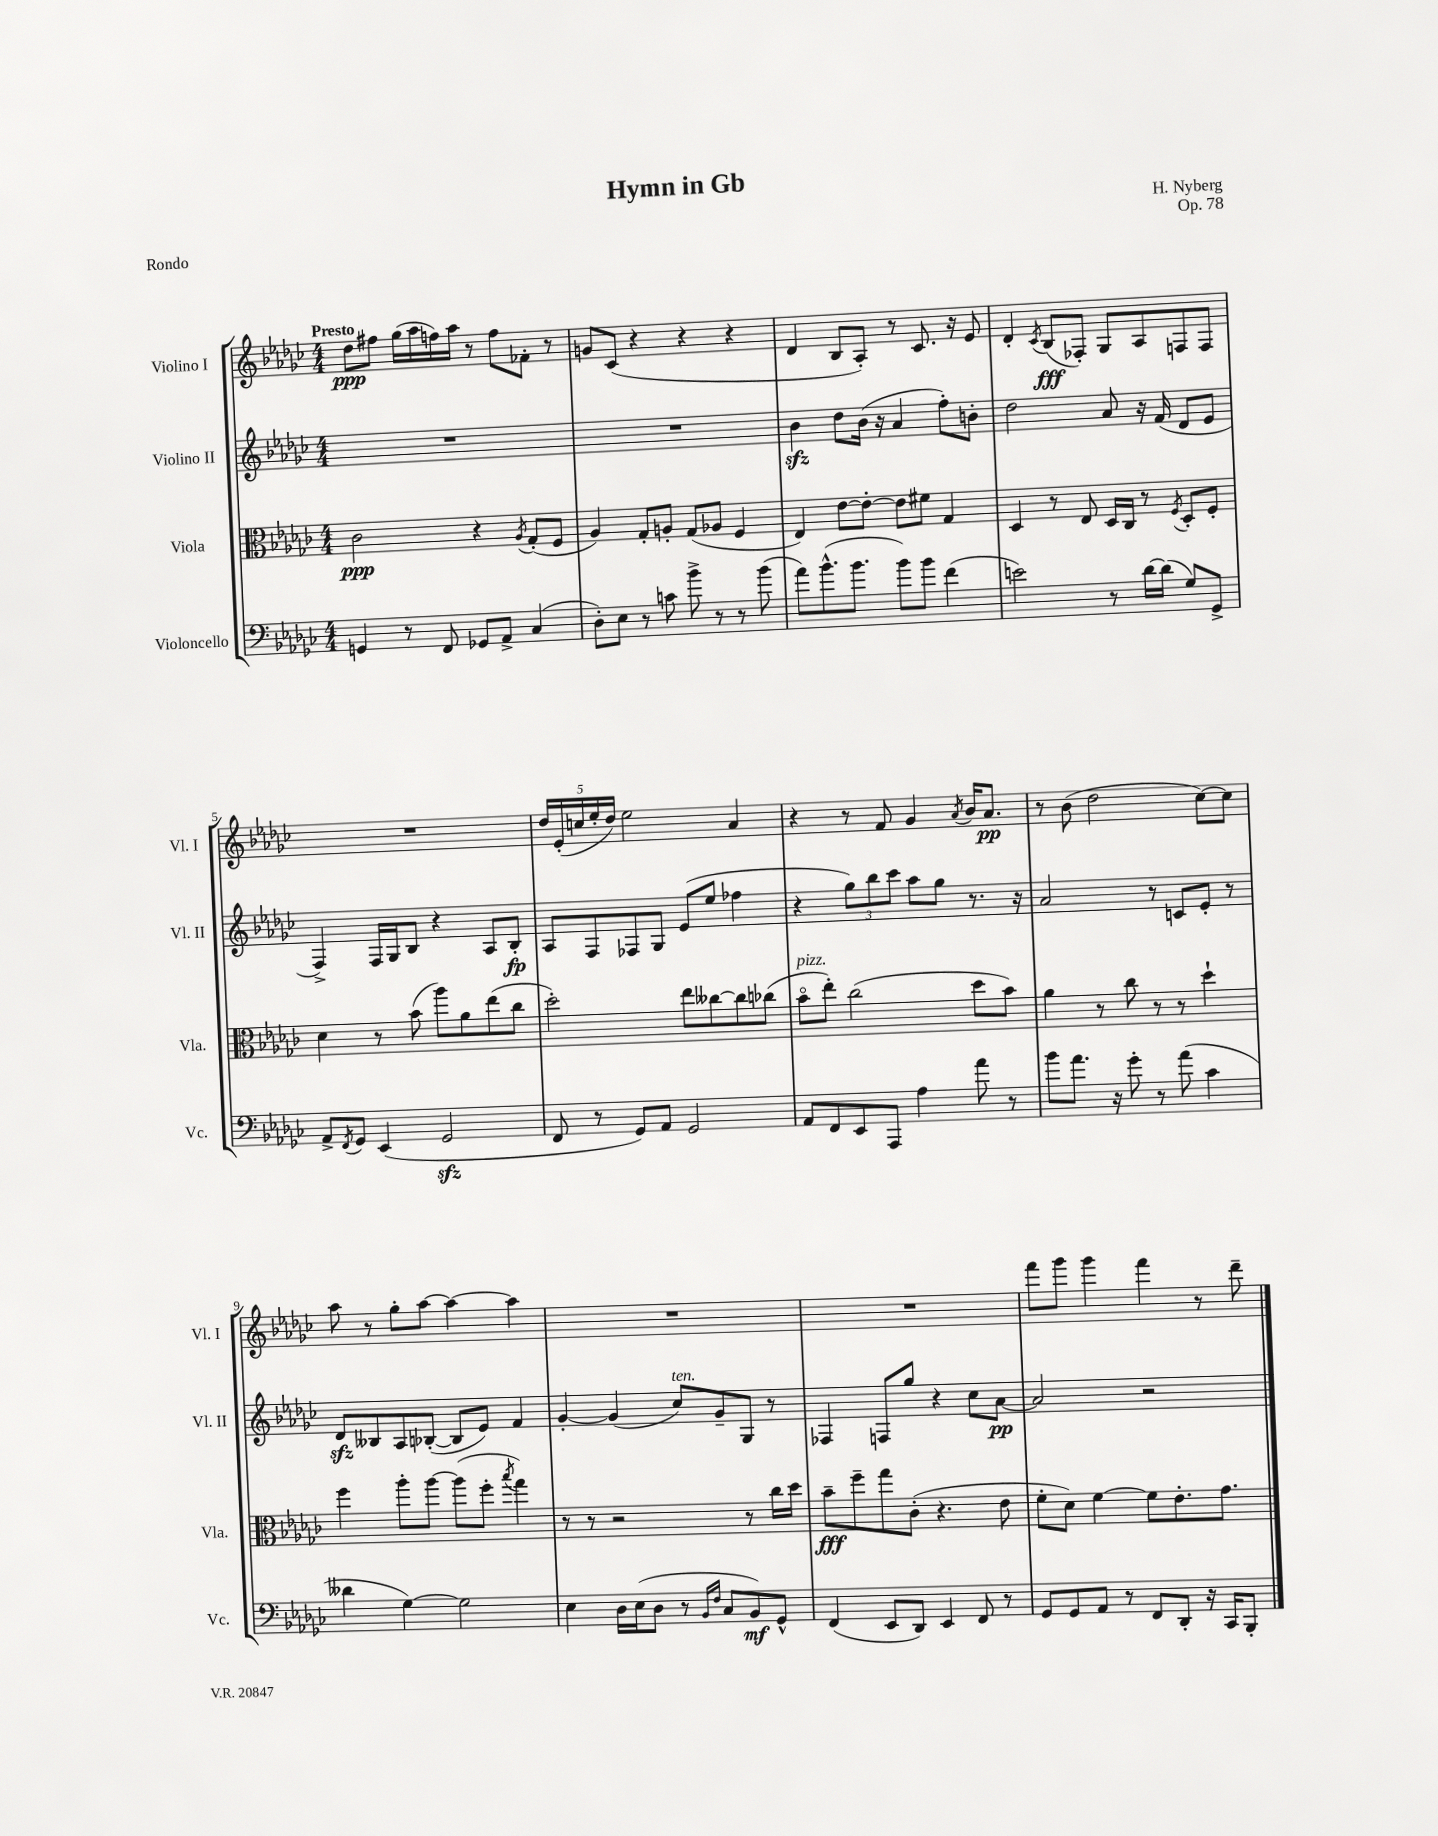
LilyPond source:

\header { title = "Hymn in Gb" composer = "H. Nyberg" opus = "Op. 78" piece = "Rondo" }
<<
\new StaffGroup <<
\new Staff = "s0" \with { instrumentName = "Violino I" shortInstrumentName = "Vl. I" } {
    \clef treble \key ges \major \numericTimeSignature \time 4/4 \tempo "Presto"
    des''8\ppp fis''8 ges''16( aes''16 f''16) aes''16 r8 f''8 fes'8-. r8 |
    g'8 ces'8( r4 r4 r4 |
    des'4 bes8 aes8-.) r8 ces'8. r16 ees'8 |
    des'4-. \acciaccatura { ces'8 } bes8\fff( fes8-.) ges8 aes8 f8 f8 |
    R1 |
    \tuplet 5/4 { des''16 ees'16-.( c''16 ees''16-. des''16) } ees''2 aes'4 |
    r4 r8 f'8 ges'4 \acciaccatura { aes'8 } bes'16 aes'8.\pp |
    r8 bes'8( des''2 ces''8~) ces''8 |
    aes''8 r8 ges''8-. aes''8~ aes''4~ aes''4 |
    R1 |
    R1 |
    f'''8 ges'''8 ges'''4 f'''4 r8 des'''8-- \bar "|." |
}
\new Staff = "s1" \with { instrumentName = "Violino II" shortInstrumentName = "Vl. II" } {
    \clef treble \key ges \major \numericTimeSignature \time 4/4
    R1 |
    R1 |
    bes'4\sfz des''8 bes'16( r16 aes'4 f''8-.) b'8-. |
    des''2 aes'8 r16 f'16( des'8 ees'8 |
    f4->) f16 ges16 bes8 r4 aes8 bes8-.\fp |
    aes8 f8 fes8 ges8 ees'8( ees''8 fes''4 |
    r4 \tuplet 3/2 { ges''8) bes''8 ces'''8 } aes''8 ges''8 r8. r16 |
    aes'2 r8 c'8 ees'8-. r8 |
    des'8\sfz beses8 aes8 bes8~-.( bes8 ees'8) f'4 |
    ges'4~-. ges'4( ces''8^\markup { \italic "ten." }) ges'8-- ges8 r8 |
    fes4 f8 ges''8 r4 ces''8 aes'8~\pp |
    aes'2 r2 \bar "|." |
}
\new Staff = "s2" \with { instrumentName = "Viola" shortInstrumentName = "Vla." } {
    \clef alto \key ges \major \numericTimeSignature \time 4/4
    ces'2\ppp r4 \acciaccatura { aes8 } ges8-.( f8 |
    aes4) ges8-. a8-. ges8( aes8 f4 |
    ees4) ees'8~ ees'8~-. ees'8 fis'8 ges4 |
    des4 r8 ees8 des16 ces16 r8 \acciaccatura { f8 } des8-. f8-. |
    des'4 r8 bes'8( aes''8) aes'8 ees''8( ces''8 |
    des''2-.) ees''8 ceses''8~ ceses''8 ces''8( |
    bes'8\flageolet^\markup { \italic "pizz." } ees''8-.) ces''2( des''8 bes'8) |
    aes'4 r8 ces''8 r8 r8 des''4-! |
    f''4 aes''8-. aes''8~ aes''8( f''8-. \acciaccatura { bes''8 } ges''4) |
    r8 r8 r2 r8 ces''16 des''16 |
    bes'8--\fff f''8-- ges''8 ces'8-.( r4. ees'8 |
    f'8-. des'8) f'4~ f'8 ees'8.-. ges'8. \bar "|." |
}
\new Staff = "s3" \with { instrumentName = "Violoncello" shortInstrumentName = "Vc." } {
    \clef bass \key ges \major \numericTimeSignature \time 4/4
    g,4 r8 f,8 ges,8 aes,8-> ces4( |
    des8-.) ees8 r8 c'8 bes'8-> r8 r8 bes'8( |
    aes'8) bes'8.-^( bes'8. bes'8) bes'8 f'4( |
    e'2) r8 des'16~ des'16( ges8) ges,8-> |
    aes,8-> \acciaccatura { f,8 } ges,8 ees,4( ges,2\sfz |
    f,8 r8 ges,8) aes,8 ges,2 |
    aes,8 f,8 ees,8 aes,,8 aes4 aes'8 r8 |
    bes'8 aes'8. r16 ges'8-. r8 aes'8( ces'4 |
    deses'4 ges4~) ges2 |
    ees4 des16 ees16( des8 r8 \grace { bes,16 f16 } ces8 bes,8\mf) ges,8-^ |
    f,4( ees,8 des,8) ees,4 f,8 r8 |
    ges,8 ges,8 aes,8 r8 f,8 des,8-. r16 ces,16 bes,,8-. \bar "|." |
}
>>
>>
